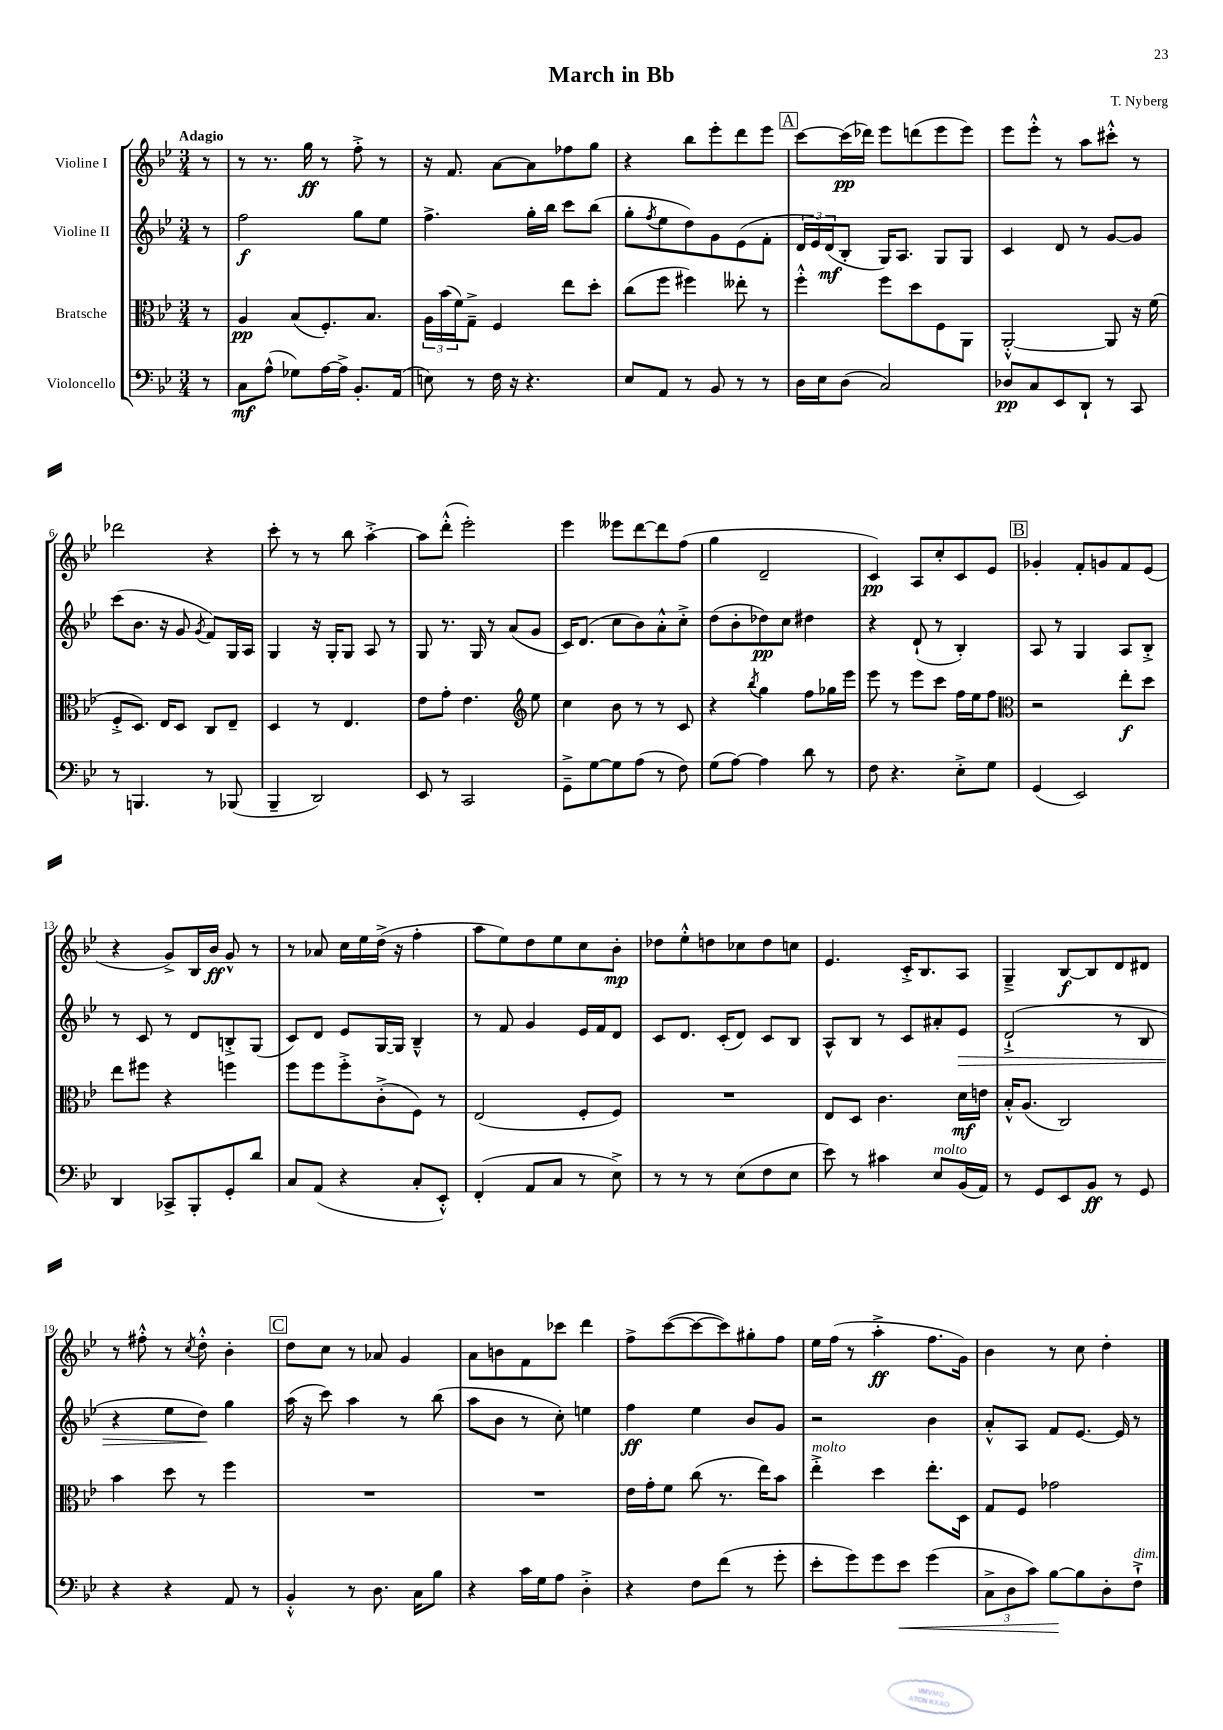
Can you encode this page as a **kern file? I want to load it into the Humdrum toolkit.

**kern	**kern	**kern	**kern
*staff4	*staff3	*staff2	*staff1
*clefF4	*clefC3	*clefG2	*clefG2
*k[b-e-]	*k[b-e-]	*k[b-e-]	*k[b-e-]
*M3/4	*M3/4	*M3/4	*M3/4
8r	8r	8r	8r
=	=	=	=
8C	4A	2ff	8r
(8A^^	.	.	8.r
8G-)	(8B-	.	.
.	.	.	16gg
[16A	8.F')	.	8r
16A^]	.	.	.
8.BB-'	.	8gg	8ff'^
.	8.B-	.	.
.	.	8ee-	8r
(16AA	.	.	.
=	=	=	=
8E)	24A	4.ff^	16r
.	(24b-	.	.
.	.	.	8.f
.	24f)	.	.
8r	8G~^	.	.
16F	4F	.	[8a
16r	.	.	.
4.r	.	16gg'	8a]
.	.	16bb-	.
.	8ee-	8ccc	8ff-
.	8dd'	(8bb-	8gg
=	=	=	=
8E-	(8cc	8gg'	4r
.	.	8qff	.
8AA	8ff	8ee-	.
8r	4ff#)	8dd)	8bb-
8BB-	.	8g	8eee-'
8r	8ee--'	(8e-	8ddd
8r	8r	8f'	8eee-
=	=	=	=
16D	4ff'^^	24d	[8ccc
.	.	24e-)	.
16E-	.	.	.
.	.	(24d	.
(8D	.	8B-'	(16ccc]
.	.	.	16ddd-)
2C)	8ff	16G)	8eee-
.	.	8.A	.
.	8dd	.	(8ddd
.	8F	8G	8eee-
.	8AA	8G	8eee-)
=	=	=	=
8D-	[2AA'^^	4c	8eee-
8C	.	.	8eee-'^^
8EE-	.	8d	8r
8DD`	.	8r	8aa
8r	8AA]	[8g	8ccc#'^^
8CC	16r	8g]	8r
.	(16f	.	.
=	=	=	=
8r	8F'^	(8ccc	2ddd-
4.BBB	8.D)	8.b-	.
.	16E-	16r	.
.	8D	8g	.
.	.	8qg	.
8r	8C	8f)	4r
(8BBB-	8E-~	16G	.
.	.	16A	.
=	=	=	=
4BBB-~	4D	4G	8ccc'
.	.	.	8r
2DD)	8r	16r	8r
.	.	16G'	.
.	4.E-	8G	8bb-
.	.	8A	[4aa'^
.	.	8r	.
=	=	=	=
8EE-	8e-	8G	8aa]
8r	8g'	8.r	(8ddd'^^
2CC	4.e-	.	2eee-')
.	.	16G	.
.	.	8r	.
.	.	(8a	.
*	*clefG2	*	*
.	8ee-	8g	.
=	=	=	=
8GG~^	4cc	16c)	4eee-
.	.	(8.d	.
[8G	.	.	.
8G]	8b-	8cc	8eee--
(8A	8r	8b-)	[8ddd
8r	8r	8a'^^	8ddd]
8F)	8c	8cc'^	(8ff
=	=	=	=
(8G	4r	(8dd	4gg
[8A)	.	8b-'	.
.	8qbb-	.	.
4A]	4gg	8dd-)	2d~
.	.	8cc	.
8d	8ff	4dd#	.
8r	16gg-	.	.
.	16eee-	.	.
=	=	=	=
8F	8eee-	4r	4c)
4.r	8r	.	.
.	8eee-	(8d`	8A
.	8ccc	8r	8cc'
8E-'^	16ff	4B-')	8c
.	16ee-	.	.
8G	8ff	.	8e-
=	=	=	=
*	*clefC3	*	*
(4GG	2r	8A	4g-'
.	.	8r	.
2EE-)	.	4G	8f'
.	.	.	8g
.	8ee-'	8A	8f
.	8dd	8B-'^	(8e-
=	=	=	=
4DD	8ee-	8r	4r
.	8ff#	8c	.
8CC-^	4r	8r	8g^)
8BBB-'	.	8d	16B-
.	.	.	16b-
8GG'	4ff	8B'^	8g^^
8d	.	(8G	8r
=	=	=	=
8C	8ff	8c)	8r
(8AA	8ff	8d	8a-
4r	8ff'^	8e-	16cc
.	.	.	16ee-
.	(8c'^	[16G	(16dd^
.	.	16G]	16r
8C'	8F)	4B-~^^	4ff'
8EE-'^^)	8r	.	.
=	=	=	=
(4FF'	(2E-	8r	8aa
.	.	8f	8ee-)
8AA	.	4g	8dd
8C	.	.	8ee-
8r	8F'	16e-	8cc
.	.	16f	.
8E-^)	8F)	8d	8b-'
=	=	=	=
8r	2.r	8c	8dd-
8r	.	8.d	8ee-'^^
8r	.	.	8dd
.	.	(16c'	.
(8E-	.	8d)	8cc-
8F	.	8c	8dd
8E-	.	8B-	8cc
=	=	=	=
8e-)	8E-	8A^^	4.e-
8r	8D	8B-	.
4c#	4.c	8r	.
.	.	8c	16c'^
.	.	.	8.B-
8E-	.	8a#'	.
(16BB-	16d	8e-	8A
16AA)	16e	.	.
=	=	=	=
8r	16B-'^^	(2d`^	4G~^
.	(8.A	.	.
8GG	.	.	.
8EE-	2C)	.	[8B-
8BB-	.	.	8B-]
8r	.	8r	8d
8GG	.	8B-	8d#
=	=	=	=
4r	4b-	4r	8r
.	.	.	8ff#'^^
4r	8dd	8ee-	8r
.	.	.	8qcc
.	8r	8dd)	8dd'^^
8AA	4ff	4gg	4b-'
8r	.	.	.
=	=	=	=
4BB-'^^	2.r	(16aa	8dd
.	.	16r	.
.	.	8ccc)	8cc
8r	.	4aa	8r
8.D	.	.	8a-
.	.	8r	4g
16C	.	.	.
8B-	.	(8bb-	.
=	=	=	=
4r	2.r	8aa	8a
.	.	8b-	8b
16c	.	8r	8f
16G	.	.	.
8A	.	8cc')	8ccc-
4D'^	.	4ee	4ddd
=	=	=	=
4r	16e-	4ff	8ff^
.	16g'	.	.
.	8f	.	([8ccc
8F	(8cc	4ee-	8ccc_
(8f	8.r	.	8ccc])
8r	.	8b-	8gg#'
.	16ee-)	.	.
8g'	8b-	8g	8ff
=	=	=	=
8e-'	4ee-'^	2r	16ee-
.	.	.	(16ff
8g)	.	.	8r
8g	4dd	.	4aa'^
8e-	.	.	.
(4g	8.ee-'	4b-	8.ff
.	16D	.	16g)
=	=	=	=
12C^	8G	8a'^^	4b-
12D	.	.	.
.	8F	8A	.
12c)	.	.	.
[8B-	2g-	8f	8r
8B-]	.	[8.e-	8cc
8D'	.	.	4dd'
.	.	16e-]	.
8F`^	.	8r	.
==	==	==	==
*-	*-	*-	*-
